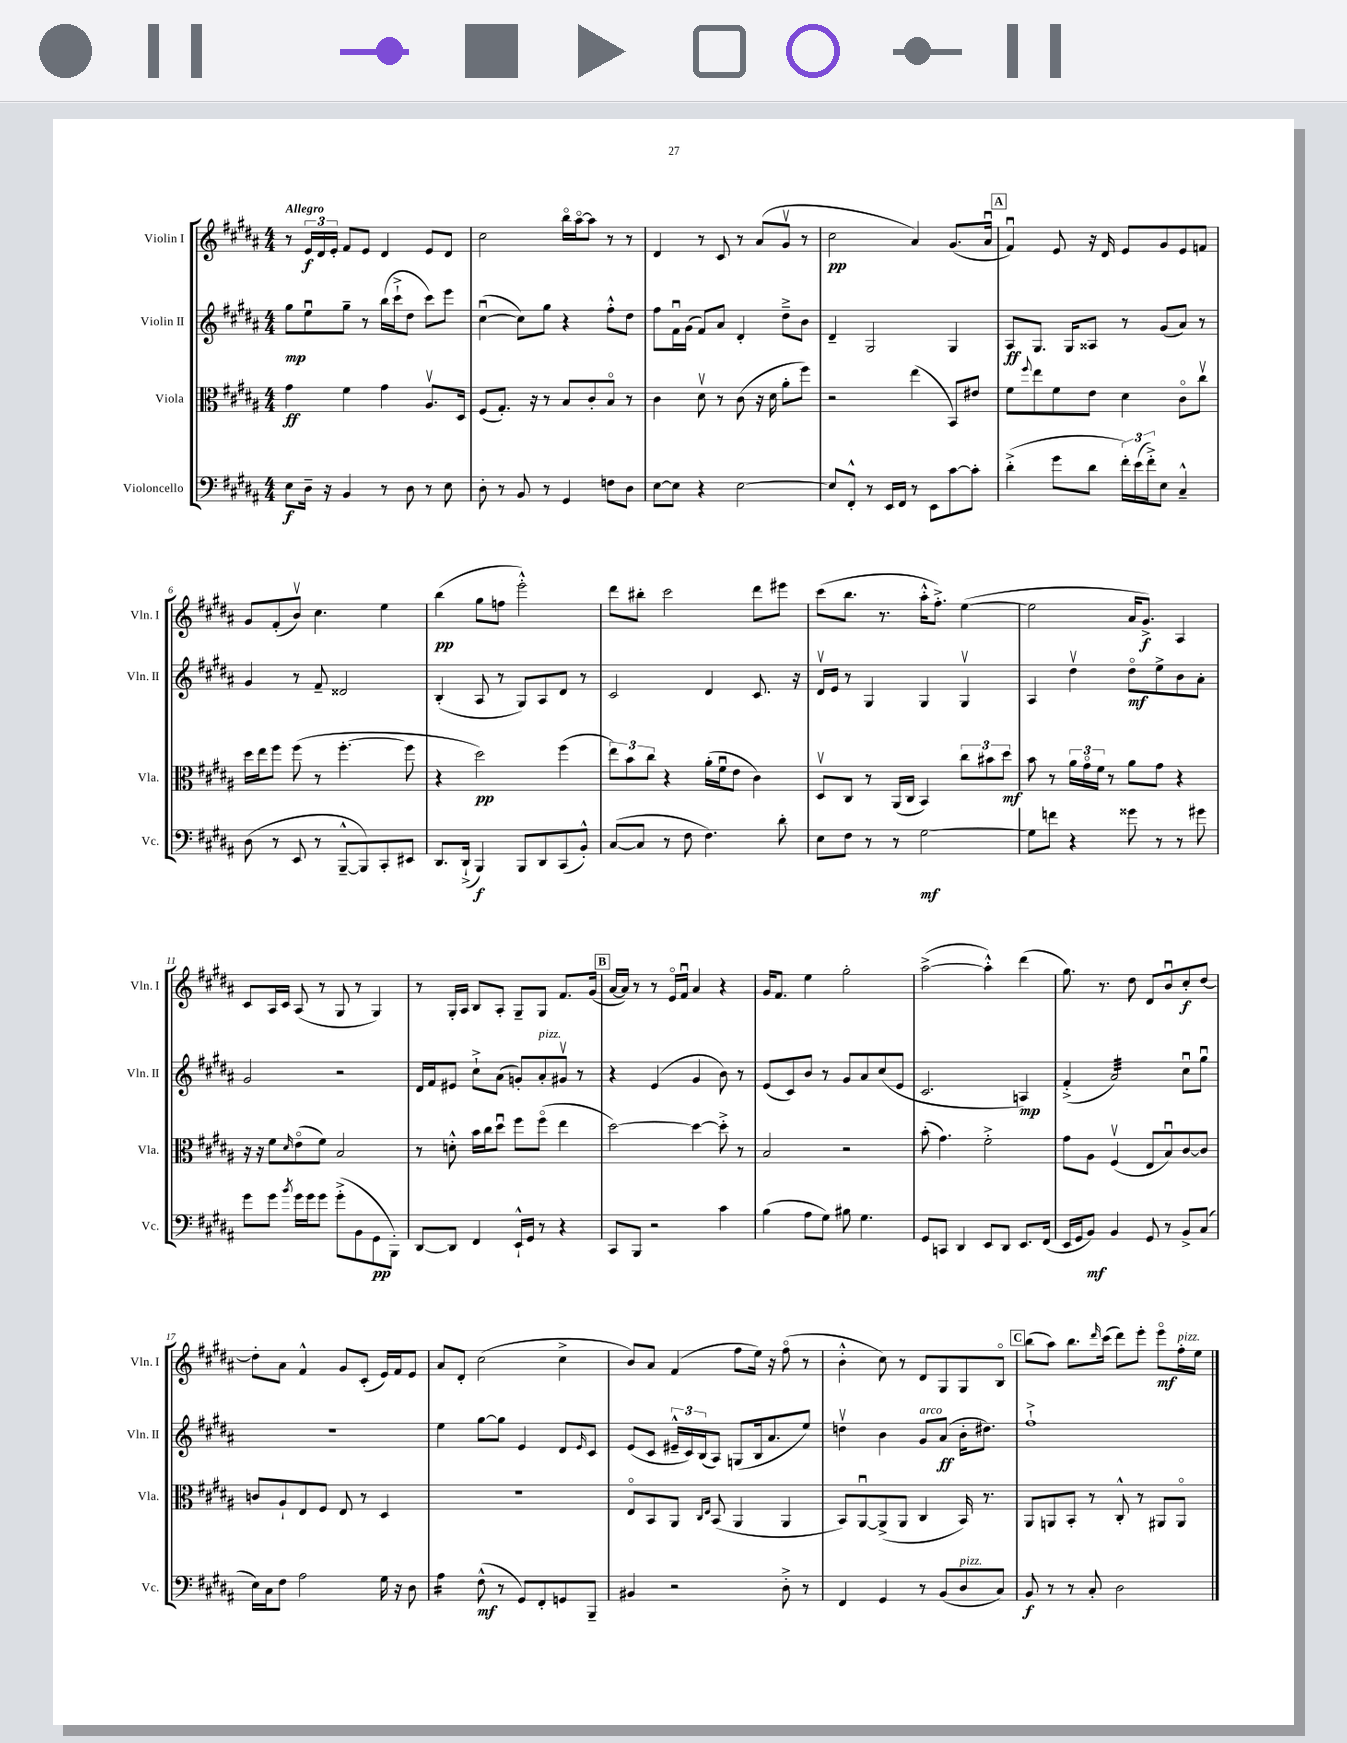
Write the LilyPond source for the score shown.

<<
\new StaffGroup <<
\new Staff = "s0" \with { instrumentName = "Violin I" shortInstrumentName = "Vln. I" } {
    \clef treble \key b \major \numericTimeSignature \time 4/4 \tempo "Allegro"
    r8 \tuplet 3/2 { e'16\f dis'16 e'16-. } fis'8 e'8 dis'4 e'8 dis'8 |
    cis''2 b''16\flageolet ais''16~\flageolet ais''8 r8 r8 |
    dis'4 r8 cis'8 r8 ais'8( gis'8\upbow r8 |
    cis''2\pp ais'4) gis'8.( ais'16\downbow |
    \mark \markup { \box "A" } fis'4\downbow) e'8 r16 dis'16 e'8 gis'8 e'8 f'8 |
    gis'8 fis'8-.( b'8\upbow) cis''4. e''4 |
    b''4\pp( gis''8 f''8 e'''2-.-^) |
    dis'''8 bis''8-. cis'''2 dis'''8 eis'''8 |
    cis'''8( b''8. r8. ais''16-.-^ fis''8.-.->) e''4~( |
    e''2 ais'16 gis'8.->\f) ais4 |
    cis'8 ais16 cis'16 ais8( r8 gis8 r8 gis4) |
    r8 gis16-. ais16 b8 ais8-. gis8-- gis8 fis'8. gis'16( |
    \mark \markup { \box "B" } ais'16~ ais'16) r8 r8 e'16\flageolet fis'16\downbow ais'4 r4 |
    gis'16 fis'8. e''4 gis''2-. |
    ais''2~->( ais''4-.-^) dis'''4( |
    gis''8.) r8. dis''8 dis'8 b'8\downbow cis''8-.\f dis''8~ |
    dis''8-. ais'8 fis'4-^ gis'8 cis'8-.( e'16) fis'16 e'8 |
    ais'8 dis'8-. cis''2( cis''4-> |
    b'8) ais'8 fis'4( fis''8 e''16) r16 fis''8\flageolet( r8 |
    b'4-.-^ cis''8) r8 dis'8 gis8 gis8 b8\flageolet |
    \mark \markup { \box "C" } b''8( ais''8) b''8. \grace { dis'''16 } cis'''16( dis'''8) e'''8-. e'''8\flageolet\mf fis''16-.^\markup { \italic "pizz." } e''16 \bar "|." |
}
\new Staff = "s1" \with { instrumentName = "Violin II" shortInstrumentName = "Vln. II" } {
    \clef treble \key b \major \numericTimeSignature \time 4/4
    gis''8\mp e''8\downbow gis''8-- r8 b''16( cis'''16-!-> dis''8 cis'''8) e'''8 |
    cis''4~\downbow( cis''8) gis''8 r4 fis''8-.-^ dis''8 |
    fis''8 fis'16\downbow gis'16( fis'8) ais'8 dis'4-. dis''8---> b'8 |
    dis'4-- gis2 gis4 |
    \mark \markup { \box "A" } ais8\ff gis8. gis16 aisis8 r8 gis'8( ais'8) r8 |
    gis'4 r8 fis'8-- disis'2 |
    b4-.( ais8 r8 gis8) ais8 dis'8 r8 |
    cis'2 dis'4 cis'8. r16 |
    dis'16\upbow e'16 r8 gis4 gis4 gis4\upbow |
    ais4 dis''4\upbow dis''8\flageolet\mf e''8-> b'8 ais'8-. |
    gis'2 r2 |
    dis'16 fis'16 eis'8 cis''8-!-> ais'8( g'8-.) ais'8-.^\markup { \italic "pizz." } gis'8\upbow r8 |
    \mark \markup { \box "B" } r4 e'4( gis'4 b'8) r8 |
    e'8( cis'8) b'8 r8 gis'8 ais'8 cis''8( e'8 |
    cis'2. a4\mp) |
    fis'4-.->( ais'2:32) cis''8\downbow gis''8\downbow |
    R1 |
    e''4 gis''8~ gis''8 e'4 dis'8 \grace { e'16 } cis'8 |
    e'8( cis'8 \tuplet 3/2 { eis'16---^ cis'16) b16( } ais8) g8( b16 ais'8. e''8) |
    d''4\upbow b'4 gis'8^\markup { \italic "arco" } ais'8\ff( b'16-. dis''8.) |
    \mark \markup { \box "C" } fis''1-!-> \bar "|." |
}
\new Staff = "s2" \with { instrumentName = "Viola" shortInstrumentName = "Vla." } {
    \clef alto \key b \major \numericTimeSignature \time 4/4
    gis'4\ff fis'4 gis'4 ais8.\upbow dis16 |
    fis8( gis8.-.) r16 r8 b8 cis'8-. b8\flageolet r8 |
    cis'4 dis'8\upbow r8 cis'8( r16 dis'16 ais'8-. fis''8) |
    r2 e''4( b,8) eis'8 |
    \mark \markup { \box "A" } fis'8 \appoggiatura { fis''8 } e''8 fis'8 e'8 dis'4 cis'8\flageolet cis''8\upbow |
    dis''16 e''16 fis''8 fis''8( r8 fis''4.~-. fis''8 |
    r4 dis''2\pp) fis''4( |
    \tuplet 3/2 { e''8) b'8 cis''8 } r4 ais'16-.( fis'16\downbow e'8 cis'4) |
    dis8\upbow cis8 r8 ais,16( cis16 b,4) \tuplet 3/2 { cis''8 bis'8 dis''8\mf } |
    b'8 r8 \tuplet 3/2 { ais'16 gis'16\flageolet fis'16 } r8 ais'8 gis'8 r4 |
    r16 r16 fis'8 \grace { dis'16 } e'8\flageolet( fis'8) b2 |
    r8 d'8-.-^ b'16 cis''16 dis''8\downbow fis''8 fis''8\flageolet( e''4 |
    \mark \markup { \box "B" } dis''2~) dis''4~ dis''8-.-> r8 |
    b2 r2 |
    b'8-.( gis'4.) fis'2-.-> |
    gis'8 ais8 fis4\upbow( e8 b8\downbow) cis'8~ cis'8 |
    c'8 ais8-! e8 fis8 e8 r8 dis4 |
    R1 |
    e8\flageolet b,8 ais,8 \grace { cis16 e16 } b,8( ais,4 ais,4 |
    b,8) ais,8~\downbow ais,8->( ais,8 cis4 b,16) r8. |
    \mark \markup { \box "C" } ais,8 a,8 b,8-. r8 cis8-.-^ r8 ais,8 ais,8\flageolet \bar "|." |
}
\new Staff = "s3" \with { instrumentName = "Violoncello" shortInstrumentName = "Vc." } {
    \clef bass \key b \major \numericTimeSignature \time 4/4
    e8\f dis16-- r16 b,4 r8 dis8 r8 e8 |
    dis8-. r8 b,8 r8 gis,4 f8 dis8 |
    e8~ e8 r4 e2~ |
    e8 fis,8-.-^ r8 e,16 fis,16 r8 e,8 cis'8~ cis'8-. |
    \mark \markup { \box "A" } dis'4-.->( gis'8 dis'8 \tuplet 3/2 { fis'16-.) e'16( fis'16-.->) } e8 cis4---^ |
    dis8( r8 e,8 r8 b,,8~---^ b,,8) cis,8-. eis,8 |
    dis,8. dis,16-!->( b,,4\f) b,,8 dis,8 cis,8( b,8-.-^) |
    cis8~( cis8 r8 fis8 fis4.) dis'8-. |
    e8 fis8 r8 r8 gis2~\mf |
    gis8 f'8 r4 gisis'8 r8 r8 gis'8 |
    gis'8 gis'8 \acciaccatura { b'8 } gis'16 gis'16 gis'8 gis'8-.->( b,8 gis,8\pp b,,8-.) |
    dis,8~ dis,8 fis,4 e,16-!-^ gis,16 r8 r4 |
    \mark \markup { \box "B" } cis,8 b,,8 r2 cis'4 |
    b4( ais8 gis8) bis8 gis4. |
    gis,8 c,8 dis,4 e,8 dis,8 e,8. fis,16( |
    e,16 gis,16 b,8\mf) b,4 gis,8 r8 b,8-> cis8( |
    e16) cis16 fis8 ais2 gis16 r16 dis8 |
    ais4:16 fis8-^\mf( r8 gis,8) fis,8-. g,8 b,,8-- |
    bis,4 r2 dis8-.-> r8 |
    fis,4 gis,4 r8 b,8( dis8^\markup { \italic "pizz." } cis8) |
    \mark \markup { \box "C" } b,8\f r8 r8 cis8-. dis2 \bar "|." |
}
>>
>>
